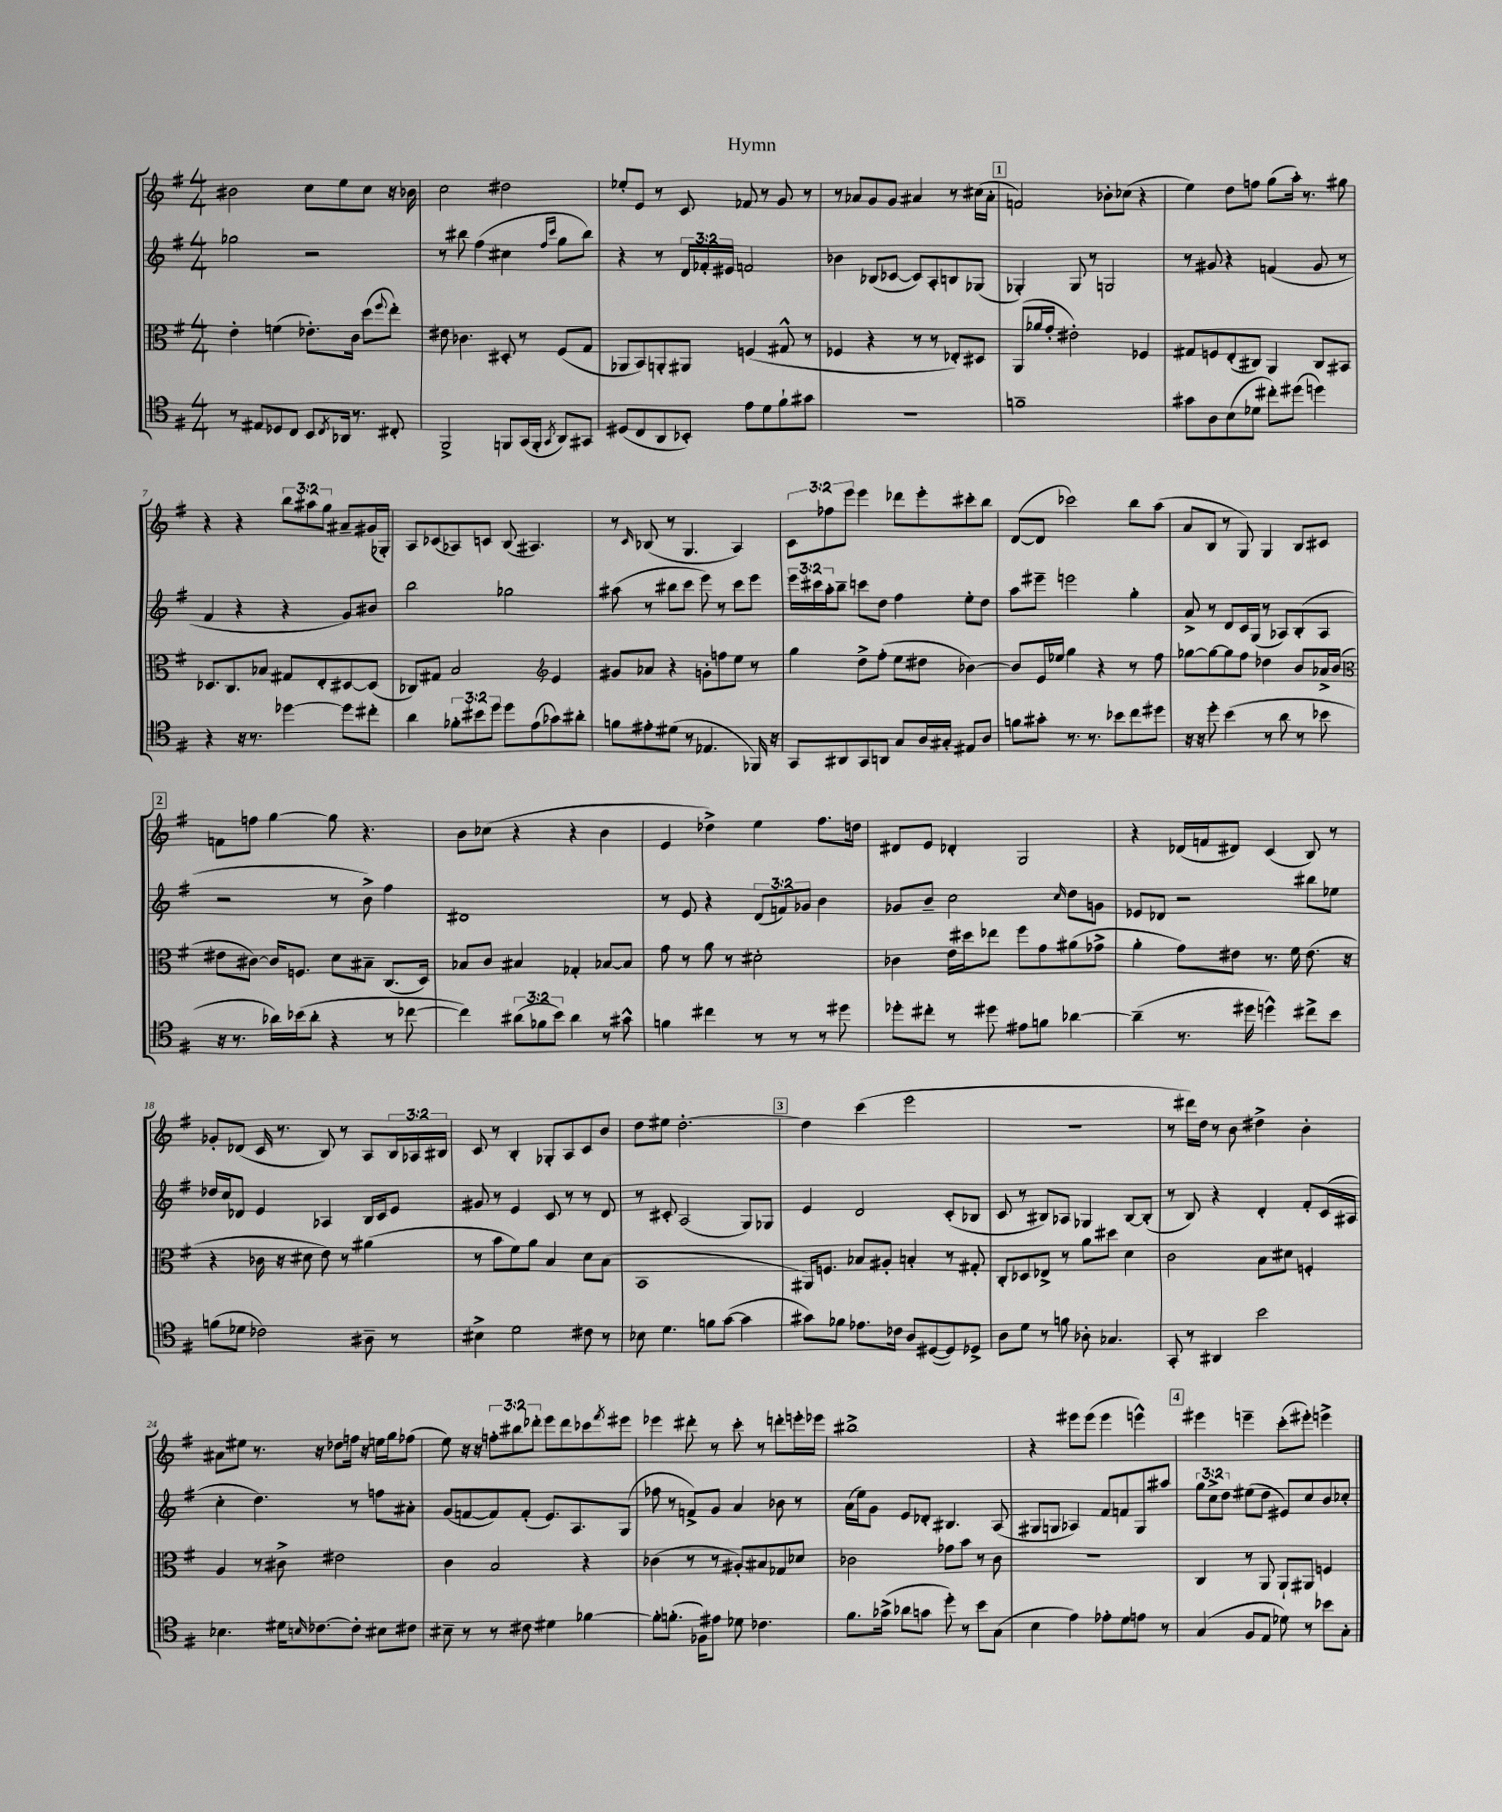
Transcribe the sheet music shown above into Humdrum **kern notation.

**kern	**kern	**kern	**kern
*staff4	*staff3	*staff2	*staff1
*clefC4	*clefC3	*clefG2	*clefG2
*k[f#]	*k[f#]	*k[f#]	*k[f#]
*M4/4	*M4/4	*M4/4	*M4/4
8r	4e'\	2gg-\	2b#\
8E#/L	.	.	.
8D-/	(4f\	.	.
8C/J	.	.	.
8BB/L	8.e-'\L)	2r	8cc\L
8qC/	.	.	.
16AA-/Jk	.	.	8ee\
8.r	16c\Jk	.	.
.	(8dd\L	.	8cc\J
.	8qqff#/	.	.
8C#'/	8ee'\J)	.	16r
.	.	.	16b-\
=	=	=	=
2FF#^/	8e#\	8r	2cc\
.	4.c-\	8bb#\	.
.	.	(4ff#\	.
8FF/L	8D#'/	4cc#\	2dd#\
(16GG/L	8r	.	.
16FF'/JJ	.	.	.
.	.	16qqff#/LL	.
8qGG/	.	16qqccc/JJ	.
8AA/L)	(8F#/L	8gg\L	.
8GG#/J	8G/J	8bb#\J)	.
=	=	=	=
(8D#/L	8AA-/L	4r	8ee-'/L
8C/	8BB/)	.	8e/J
8AA/	8AA'/	8r	8r
8BB-'/J)	8AA#/J	24d/LL	8c/
.	.	24f-'/	.
.	.	24e#/JJ	.
8e\L	(4F/	2f/	8f-/
8d\	.	.	8r
8f#`\	8G#^^/	.	8g/
8g#\J	8r	.	8r
=	=	=	=
1r	4F-/	4b-\	8r
.	.	.	8a-/L
.	4r	(8B-/L	8g/
.	.	[8c-/J	8g/J
.	8r	8c-/]L)	4a#/
.	8r	8A'/	.
.	8E-'/L)	8B/	8r
.	8D#/J	(8G-/J	(16cc#\LL
.	.	.	16a#'\JJ
=	=	=	=
1f~	(8AA/L	4G-'/)	2f/)
.	16a-/L	.	.
.	16g'/JJ	.	.
.	2e#'\)	8G-/	.
.	.	8r	.
.	.	2G/	8b-'\L
.	.	.	(8cc-\J
.	4F-/	.	4r
=	=	=	=
8g#\L	8G#/L	8r	4ee\)
8A\	8F/	8g#/	.
(8B\	(8E'/	4r	8dd\L
8d-\J	8C#/J)	.	8ff\J
8cc#'\L)	4AA/	(4f/	(8gg\L
(8dd#\J	.	.	16aa'\Jk)
.	.	.	8.r
4dd\)	8C#/L	8g#/	.
.	8BB#/J	8r	8gg#\
=	=	=	=
4r	8.D-/L	4f#/	4r
.	8.C/	.	.
16r	.	4r	4r
8.r	.	.	.
.	8B-/J	.	.
[4dd-\	8G#/L	4r	12bb\L
.	.	.	12aa#\
.	8E'/	.	.
.	.	.	12gg\J
8dd-\]L	[8D#/	8g/L)	8a#~/L
8cc#'\J	(8D#/]J	8b#/J	(16g#/L
.	.	.	16G-'/JJ)
=	=	=	=
4a\	8C-/L)	2bb\	8A/L
.	8G#/J	.	(8c-/
12f-'\L	2B/	.	8A-/)
12b#\	.	.	.
.	.	.	8c/J
12dd\J	.	.	.
8dd\L	.	2gg-\	(8B/
(8e\	.	.	4.A#/)
*	*clefG2	*	*
8g-\)	4e/	.	.
8a#'\J	.	.	.
=	=	=	=
8f\L	8g#/L	(8aa#\	8r
.	.	.	16qqc/
8e#'\	8a-/J	8r	(8B-/
(8d#\J	4r	8bb#\L	8r
8r	.	8ccc\J	4.G/
4.E-/	8g'\L	8eee\)	.
.	8ff\	8r	.
.	8ee\J	8ccc\L	4A/)
16FF-/)	8r	8eee\J	.
16r	.	.	.
=	=	=	=
8GG/L	4gg\	24eee\LL	12c\L
.	.	24ccc#\	.
.	.	24aa'\J	12ff-\
8AA#/	.	8bb~\J	.
.	.	.	12eee\J
8GG/	8dd^\L	8ccc\L	4eee\
8AA/J	(8ff#'\J	8dd\J	.
8G/L	8ee\L	4ff#\	8ddd-\L
16A/L	8dd#\J	.	8eee'\
16G#'/JJ	.	.	.
8E#/L	[4b-\)	8ee'\L	8ccc#'\
8A/J	.	8dd\J	8bb\J
=	=	=	=
8f\L	8b-/]L	8aa\L	([8d/L
8g#'\J	16e/L	8eee#~\J	8d/]J
.	16ee-/JJ	.	.
8.r	4gg\	2eee\	2ccc-\)
8.r	.	.	.
.	4r	.	.
8b-\L	.	.	.
8cc\	8r	4gg'\	8bb\L
8dd#\J	8ff#\	.	(8aa\J
=	=	=	=
16r	[8gg-\L	8a^/	8a/L
16r	.	.	.
8dd'\	8gg-\_	8r	8B/J
(4b\	8gg-\]	8d/L	8r
.	8ff#\J	16c/L	8G/)
.	.	(16G/JJ	.
8r	4dd-\	8r	4G/
8a\	.	8A-/L)	.
8r	8b/L	(8B'/	8B/L
8b-\	16a-^/L	8A-/J	8c#/J
.	(16b/JJ	.	.
=	=	=	=
*	*clefC3	*	*
16r	8e#\L	2r	8f\L
8.r	.	.	.
.	[8c#\J)	.	8ff\J
16a-\LL)	16c#/]LK	.	[4gg\
(16b-\J	8.F/J	.	.
8a-'\J	.	.	.
4r	8d\L	8r	8gg\]
.	8B#~\J	8b^\)	4.r
8r	(8.C/L	4ff#\	.
[8cc-\	.	.	.
.	16D/Jk)	.	.
=	=	=	=
4cc-\])	8B-/L	1d#	8b\L
.	8c/J	.	(8cc-\J
(12a#\L	4B#/	.	4r
12f-\	.	.	.
12b\J)	.	.	.
4a#\	4G-'/	.	4r
8r	[8B-/L	.	4b\
8g#^^\	8B-/]J	.	.
=	=	=	=
4f\	8g\	8r	4e/
.	8r	8e/	.
4cc#\	8a\	4r	4dd-^\)
.	8r	.	.
8r	2d#'\	(12d/L	4ee\
.	.	12f/)	.
8r	.	.	.
.	.	12g-/J	.
8r	.	4b\	8.ff#\L
8dd#\	.	.	.
.	.	.	16dd\Jk
=	=	=	=
8dd-'\L	4c-\	8g-/L	8d#/L
8cc#'\J	.	8b~/J	8e/J
8r	16e\LL	2cc\	4d-'/
.	16dd#\J	.	.
8dd#\	8ee-\J	.	.
8e#\L	8ff#\L	.	2G/
8f\J	8g\	.	.
.	.	16qqcc/	.
[4a-\	(8a#\	8dd\L	.
.	8g-^\J	8g\J	.
=	=	=	=
(4a-~\]	4a'\	8e-/L	4r
.	.	8d-/J	.
8.r	8g\L)	2r	(16d-/LL
.	.	.	16f/J
.	8e#\J	.	8d#/J)
16dd#\	.	.	.
4dd^^\)	8.r	.	(4c/
.	16f#\	.	.
8cc#^\L	(8.e#\	8bb#\L	8B/)
8b\J	.	8ee-\J	8r
.	16r	.	.
=	=	=	=
(8f\L	4r	16dd-/LL	8g-'/L
.	.	16cc/J	.
8d-\J	.	8d-/J	(8d-/J
2c-\)	16c-\	4e/	16c/
.	16r	.	8.r
.	8d#\	.	.
.	8e\)	4A-/	8B/)
.	8r	.	8r
8A#~\	(4a#\	16B/LL	8A/L
.	.	16c/J	.
8r	.	8e/J	24B/L
.	.	.	24A-/
.	.	.	24B#/JJ
=	=	=	=
4B#^\	8r	8g#/	8c/
.	8b\L	8r	8r
2d\	8f#\)	4e/	4B'/
.	8a\J	.	.
.	4B/	8c/	8G-'/L
.	.	8r	8A/
8c#\	8d\L	8r	8c/
8r	(8B\J	8d/	8b/J
=	=	=	=
8B-\	1BB	8r	8dd\L
4.d\	.	8c#'/	8ee#\J
.	.	(2A/	[2.dd'\
8f\L	.	.	.
([8g\J	.	.	.
4g\]	.	8G/L)	.
.	.	8G-/J	.
=	=	=	=
8g#\L)	16AA#/LK)	4e/	4dd\]
.	8.F/J	.	.
8f-\J	.	.	.
8.e-\L	8B-/L	2d/	(4ccc\
.	8A#'/J	.	.
16c-\Jk	.	.	.
8A/L	4B'/	.	2eee\
([8D#/	.	.	.
8D#/])	8r	(8c'/L	.
8D-^/J	8G#'/	8B-/J	.
=	=	=	=
8A\L	8C'/L	8c/	1r
8d\J	8D-/	8r	.
8r	8E-^/J	8B#/L)	.
8f\	8r	8A-/J	.
8A-'\	8a\L	4G-/	.
4.G-/	8dd#\J	.	.
.	4d\	[8B#/L	.
.	.	(8B#'/]J	.
=	=	=	=
8GG'/	2c\	8r	8r
8r	.	8B/)	16ddd#\LL)
.	.	.	16dd\JJ
4AA#/	.	4r	8r
.	.	.	8b\
2b\	8B\L	4d'/	4dd#^\
.	8d#\J	.	.
.	4F'/	8f#'/L	4b'\
.	.	(16c/L	.
.	.	16A#/JJ	.
=	=	=	=
4.B-\	4A/	4cc'\	8a#\L
.	.	.	8ee#\J
.	8r	4.dd\)	8.r
16d#\LK	8c#^\	.	.
16qqB/	.	.	.
[8.c-\	.	.	16r
.	2e#\	.	8dd-\L
8c-'\]J	.	8r	16ff\Jk
.	.	.	16r
8B#\L	.	8ff\L	16ee\LL
.	.	.	16gg\J
8c#\J	.	8a#'\J	(8ff-\J
=	=	=	=
8B#~\	4c\	(8g/L	8ee\)
8r	.	[8f/	16r
.	.	.	16r
8r	2B/	8f/])	12ff'\L
.	.	.	12bb#\
8c#\	.	(8f'/J	.
.	.	.	12ddd-'\J
4d#\	.	8.e/L)	8eee\L
.	.	.	8ddd-\
.	.	8.A/	.
[4f-\	4r	.	8ccc-\
.	.	.	8qfff#/
.	.	(8G/J	8eee#\J
=	=	=	=
8f-'\]L	(4c-\	8ff-\	4eee-\
(8.f'\J	.	8r	.
.	8r	8f^/L)	8ddd#'\
16F-\LK)	.	.	.
8e#\J	8r	8g/J	8r
8d-\	8A#'/L)	4a/	8ccc'\
4.c-\	8B#/	.	8r
.	8G-/	8b-\	8ddd'\L
.	8d-/J	8r	16eee'\L
.	.	.	16eee-\JJ
=	=	=	=
8.f#\L	2c-\	(16a\LL	1bb#^
.	.	16ee\J)	.
.	.	8g\J	.
(16g-^\Jk	.	.	.
8a-\L	.	8e/L	.
8g\J	.	8d-'/J	.
8dd'\)	8g-\L	4.B#/	.
8r	8b\J	.	.
8b\L	8r	.	.
(8G\J	8c-\	(8A/	.
=	=	=	=
4B\	1r	8G#/L	4r
.	.	8G/J	.
4e\)	.	4A-/)	8eee#\L
.	.	.	(8eee#\J
8e-'\L	.	8f#/L	4eee#\
8d\	.	8f/	.
8e\J	.	8G/	4eee^^\)
8r	.	8aa#/J	.
=	=	=	=
(4G/	4C/	12gg\L	4eee#\
.	.	12cc^\	.
.	.	12dd\J	.
8F#/L	8r	(8ee#\L	4eee~\
8E/J	8AA/	8dd\J	.
8d-\)	8AA`/L	8e#/L)	(8ccc'\L
8r	8AA#/J	8cc/	8eee#'\J)
8b-\L	4F/	8b/	4eee^\
8G'\J	.	8cc-'/J	.
==	==	==	==
*-	*-	*-	*-
